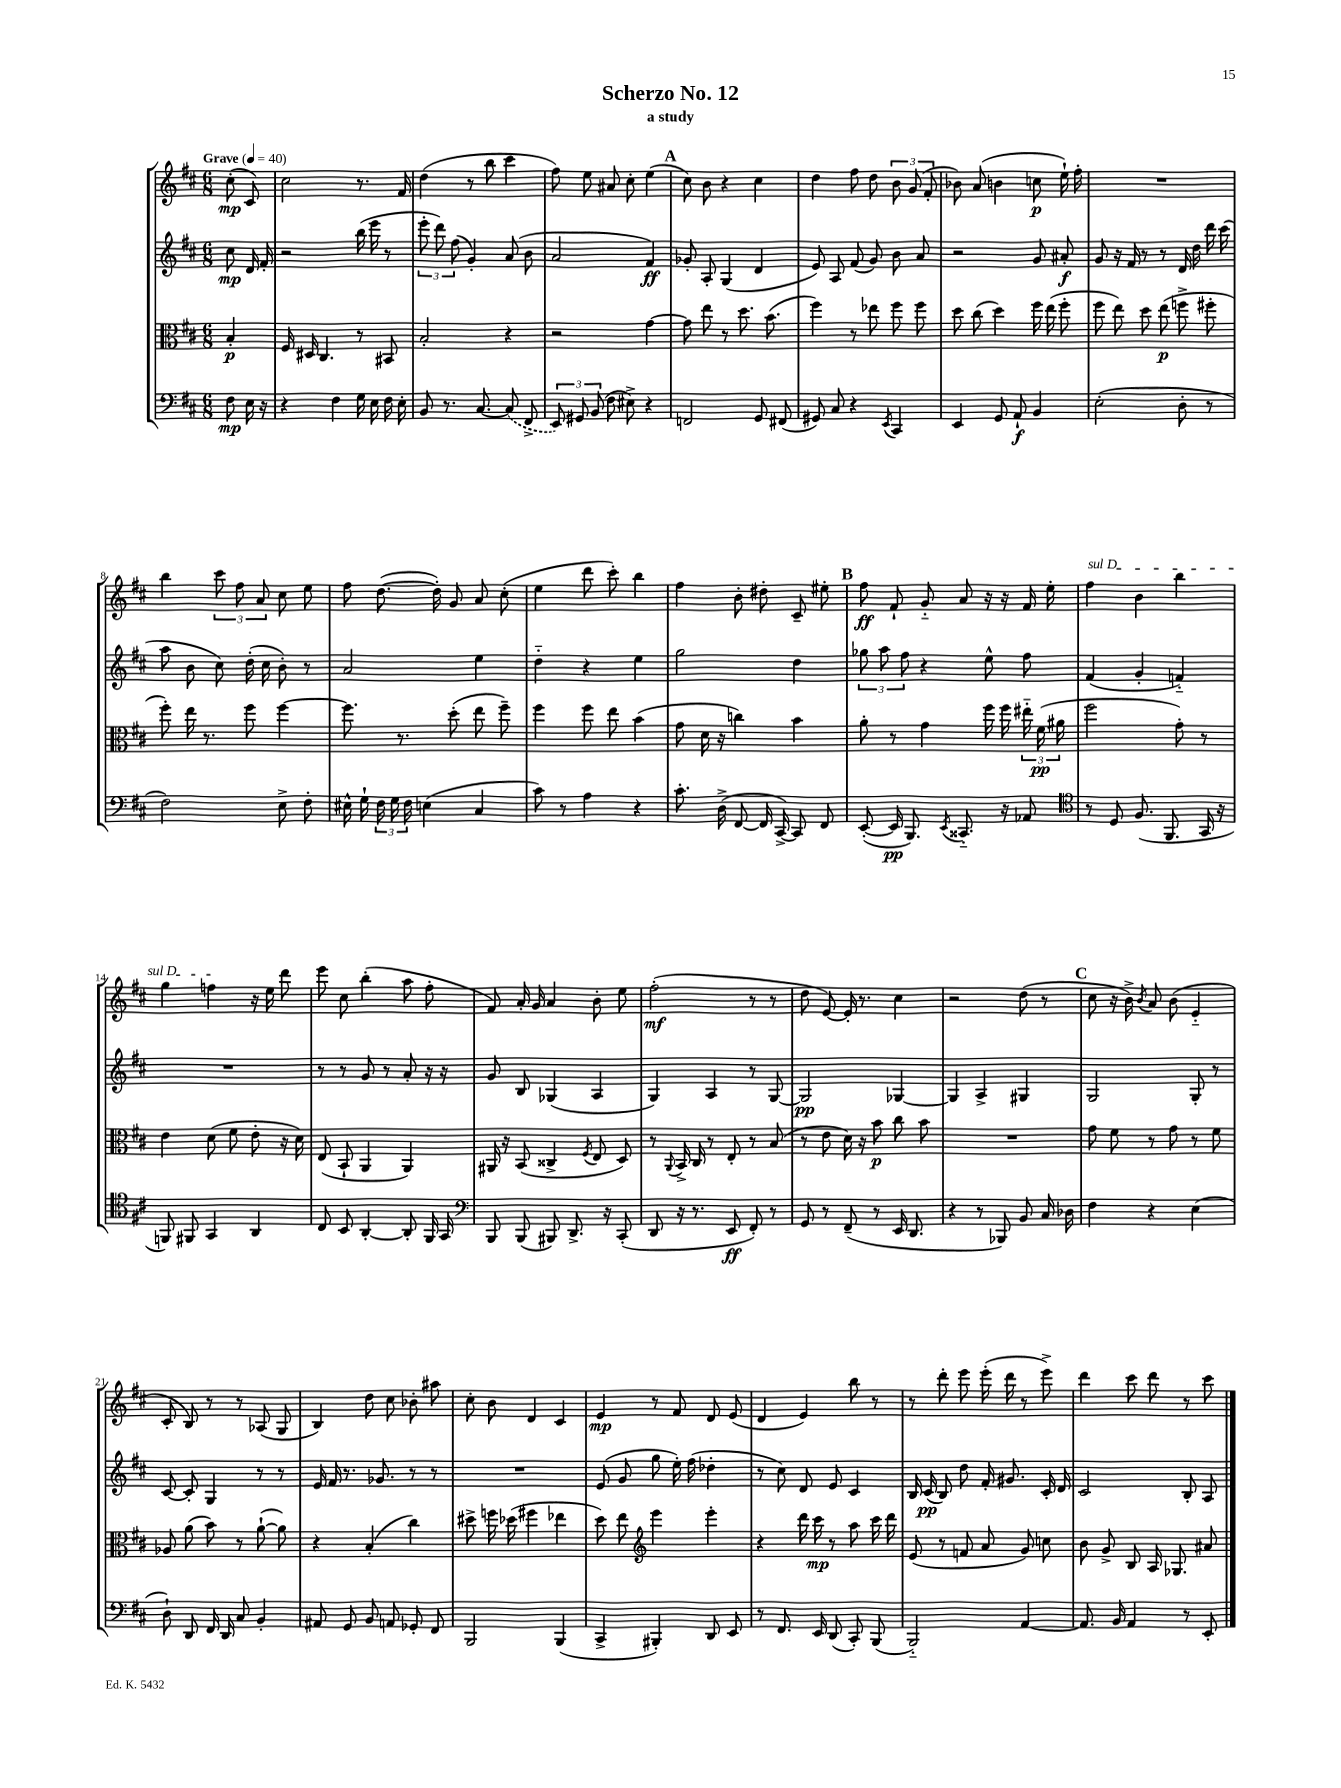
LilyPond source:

\header { title = "Scherzo No. 12" subtitle = "a study" }
<<
\new StaffGroup <<
\new Staff = "s0" {
    \clef treble \key d \major \numericTimeSignature \time 6/8 \partial 4 \tempo "Grave" 4 = 40
    \autoBeamOff cis''8-.\mp( cis'8) |
    cis''2 r8. fis'16 |
    d''4( r8 b''8 cis'''4 |
    fis''8) e''8 ais'8 cis''8-. e''4( |
    \mark \markup { \bold "A" } cis''8) b'8 r4 cis''4 |
    d''4 fis''8 d''8 \tuplet 3/2 { b'8 g'8( fis'8-. } |
    bes'8) a'8( b'4 c''8\p e''16-!) fis''16-. |
    R2. |
    b''4 \tuplet 3/2 { cis'''8 fis''8 a'8 } cis''8 e''8 |
    fis''8 d''8.~( d''16-.) g'8 a'8 cis''8-.( |
    e''4 d'''8 cis'''8-.) b''4 |
    fis''4 b'8-. dis''8-. cis'8-- eis''8-. |
    \mark \markup { \bold "B" } fis''8\ff fis'8-! g'8-_ a'8 r16 r16 fis'16 e''16-. |
    \once \override TextSpanner.bound-details.left.text = \markup { \italic "sul D" } fis''4\startTextSpan b'4 b''4 |
    g''4 f''4\stopTextSpan r16 e''16 d'''8 |
    e'''8 cis''8 b''4-.( a''8 fis''8-. |
    fis'8) a'16-. g'16 a'4 b'8-. e''8 |
    fis''2-.\mf( r8 r8 |
    d''8 e'8~) e'16-. r8. cis''4 |
    r2 d''8( r8 |
    \mark \markup { \bold "C" } cis''8 r16 b'16->) \acciaccatura { b'8 } a'8 b'8( e'4-_ |
    cis'8-. b8) r8 r8 aes8( g8 |
    b4) d''8 cis''8 bes'8-. ais''8 |
    cis''8-. b'8 d'4 cis'4 |
    e'4\mp r8 fis'8 d'8 e'8( |
    d'4 e'4) b''8 r8 |
    r8 d'''8-. e'''8 e'''16-.( d'''16 r8 e'''8->) |
    d'''4 cis'''8 d'''8 r8 cis'''8 \bar "|." |
}
\new Staff = "s1" {
    \clef treble \key d \major \numericTimeSignature \time 6/8 \partial 4
    \autoBeamOff cis''8\mp d'16 fis'16-. |
    r2 b''16( e'''16 r8 |
    \tuplet 3/2 { e'''8-. d'''8) fis''8( } g'4-.) a'8( b'8 |
    a'2 fis'4\ff) |
    \mark \markup { \bold "A" } ges'8-. a8-. g4( d'4 |
    e'8) a8 fis'8( g'8) b'8 a'8 |
    r2 g'8 ais'8-.\f |
    g'8 r16 fis'16 r8 r8 d'16 d''16 d'''16 cis'''16( |
    a''8 b'8 cis''8) d''16-.( cis''16 b'8-.) r8 |
    a'2 e''4 |
    d''4-_ r4 e''4 |
    g''2 d''4 |
    \mark \markup { \bold "B" } \tuplet 3/2 { ges''8 a''8 fis''8 } r4 e''8-^ fis''8 |
    fis'4( g'4-. f'4-_) |
    R2. |
    r8 r8 g'8 r8 a'8-. r16 r16 |
    g'8 b8 ges4( a4 |
    g4) a4 r8 g8~ |
    g2\pp ges4~ |
    ges4 a4-> gis4 |
    \mark \markup { \bold "C" } g2 g8-. r8 |
    cis'8~ cis'8-. g4 r8 r8 |
    e'16 fis'16 r8. ges'8. r8 r8 |
    R2. |
    e'8( g'8 g''8 e''16-.) fis''16( des''4-. |
    r8 cis''8) d'8 e'8 cis'4 |
    b16 cis'16\pp( b8) d''8 fis'16-. gis'8. cis'16-. d'16 |
    cis'2 b8-. a8 \bar "|." |
}
\new Staff = "s2" {
    \clef alto \key d \major \numericTimeSignature \time 6/8 \partial 4
    \autoBeamOff b4-.\p |
    fis16 dis16 cis4. r8 bis,8 |
    b2-. r4 |
    r2 g'4~ |
    \mark \markup { \bold "A" } g'8 e''8 r8 d''8. b'8.( |
    fis''4) r8 ees''8 fis''8 fis''8 |
    d''8 cis''8( d''4) fis''16 e''16( fis''8-. |
    fis''8 e''8) d''8 e''8\p( f''8-> fis''8-. |
    fis''8-.) e''16 r8. fis''8 fis''4~ |
    fis''8. r8. d''8-.( e''8 fis''8--) |
    fis''4 fis''8 e''8 b'4( |
    g'8 d'16 r16 c''4) b'4 |
    \mark \markup { \bold "B" } a'8-. r8 g'4 fis''16 fis''16 \tuplet 3/2 { eis''16-_ fis'16\pp( ais'16 } |
    fis''2 g'8-.) r8 |
    e'4 d'8( fis'8 e'8-. r16 d'16) |
    e8( b,8-! a,4 a,4) |
    ais,16 r16 b,8( cisis4-> \acciaccatura { fis8 } e8 d8) |
    r8 \appoggiatura { a,8 } b,16-> cis16 r8 e8-. r8 b8( |
    r8 e'8 d'16) r16 b'8\p cis''8 b'8 |
    R2. |
    \mark \markup { \bold "C" } g'8 fis'8 r8 g'8 r8 fis'8 |
    aes8 a'8( b'8) r8 a'8~-!( a'8) |
    r4 b4-.( cis''4) |
    dis''8-> f''16 des''16( fis''4 ees''4 |
    d''8) e''8 \clef treble e'''4 e'''4-. |
    r4 d'''16 cis'''16\mp r8 a''8 cis'''16 d'''16 |
    e'8( r8 f'8 a'8 g'8) c''8 |
    b'8 g'8-> b8 a16 ges8. ais'8 \bar "|." |
}
\new Staff = "s3" {
    \clef bass \key d \major \numericTimeSignature \time 6/8 \partial 4
    \autoBeamOff fis8\mp e16 r16 |
    r4 fis4 g16 e16 fis16 e16-. |
    b,8 r8. cis8.~ \once \slurDashed cis8( fis,8-> |
    \tuplet 3/2 { e,8) gis,8 b,8( } fis8 eis8->) r4 |
    \mark \markup { \bold "A" } f,2 g,8 fis,8( |
    gis,8) cis8 r4 \acciaccatura { e,8 } cis,4 |
    e,4 g,8 a,8-!\f b,4 |
    e2-.( d8-. r8 |
    fis2) e8-> fis8-. |
    eis16-^ g16-! \tuplet 3/2 { fis16 g16 fis16 } e4( cis4 |
    cis'8) r8 a4 r4 |
    cis'8.-. d16->( fis,8~ fis,16 cis,16~->) cis,8 fis,8 |
    \mark \markup { \bold "B" } e,8~-.( e,16\pp b,,8.) \acciaccatura { e,8 } cisis,8.-_ r16 aes,8 |
    \clef tenor r8 d8 fis8.( fis,8. g,16 r16 |
    f,8) fis,8 g,4 a,4 |
    cis8 b,8 a,4~-. a,8-. fis,16 g,16 |
    \clef bass b,,8 b,,8( bis,,8) d,8.-> r16 cis,8-.( |
    d,8 r16 r8. e,8\ff fis,8-.) r8 |
    g,8 r8 fis,8--( r8 e,16 d,8. |
    r4 r8 bes,,8) b,8 cis16 des16 |
    \mark \markup { \bold "C" } fis4 r4 e4( |
    d8-!) d,8 fis,16 d,16 cis8 b,4-. |
    ais,8 g,8 b,8 a,8 ges,8-. fis,8 |
    b,,2 b,,4( |
    cis,4-> bis,,4-.) d,8 e,8 |
    r8 fis,8. e,16 d,8( cis,8-.) b,,8( |
    b,,2-_) a,4~ |
    a,8. b,16 a,4 r8 e,8-. \bar "|." |
}
>>
>>
